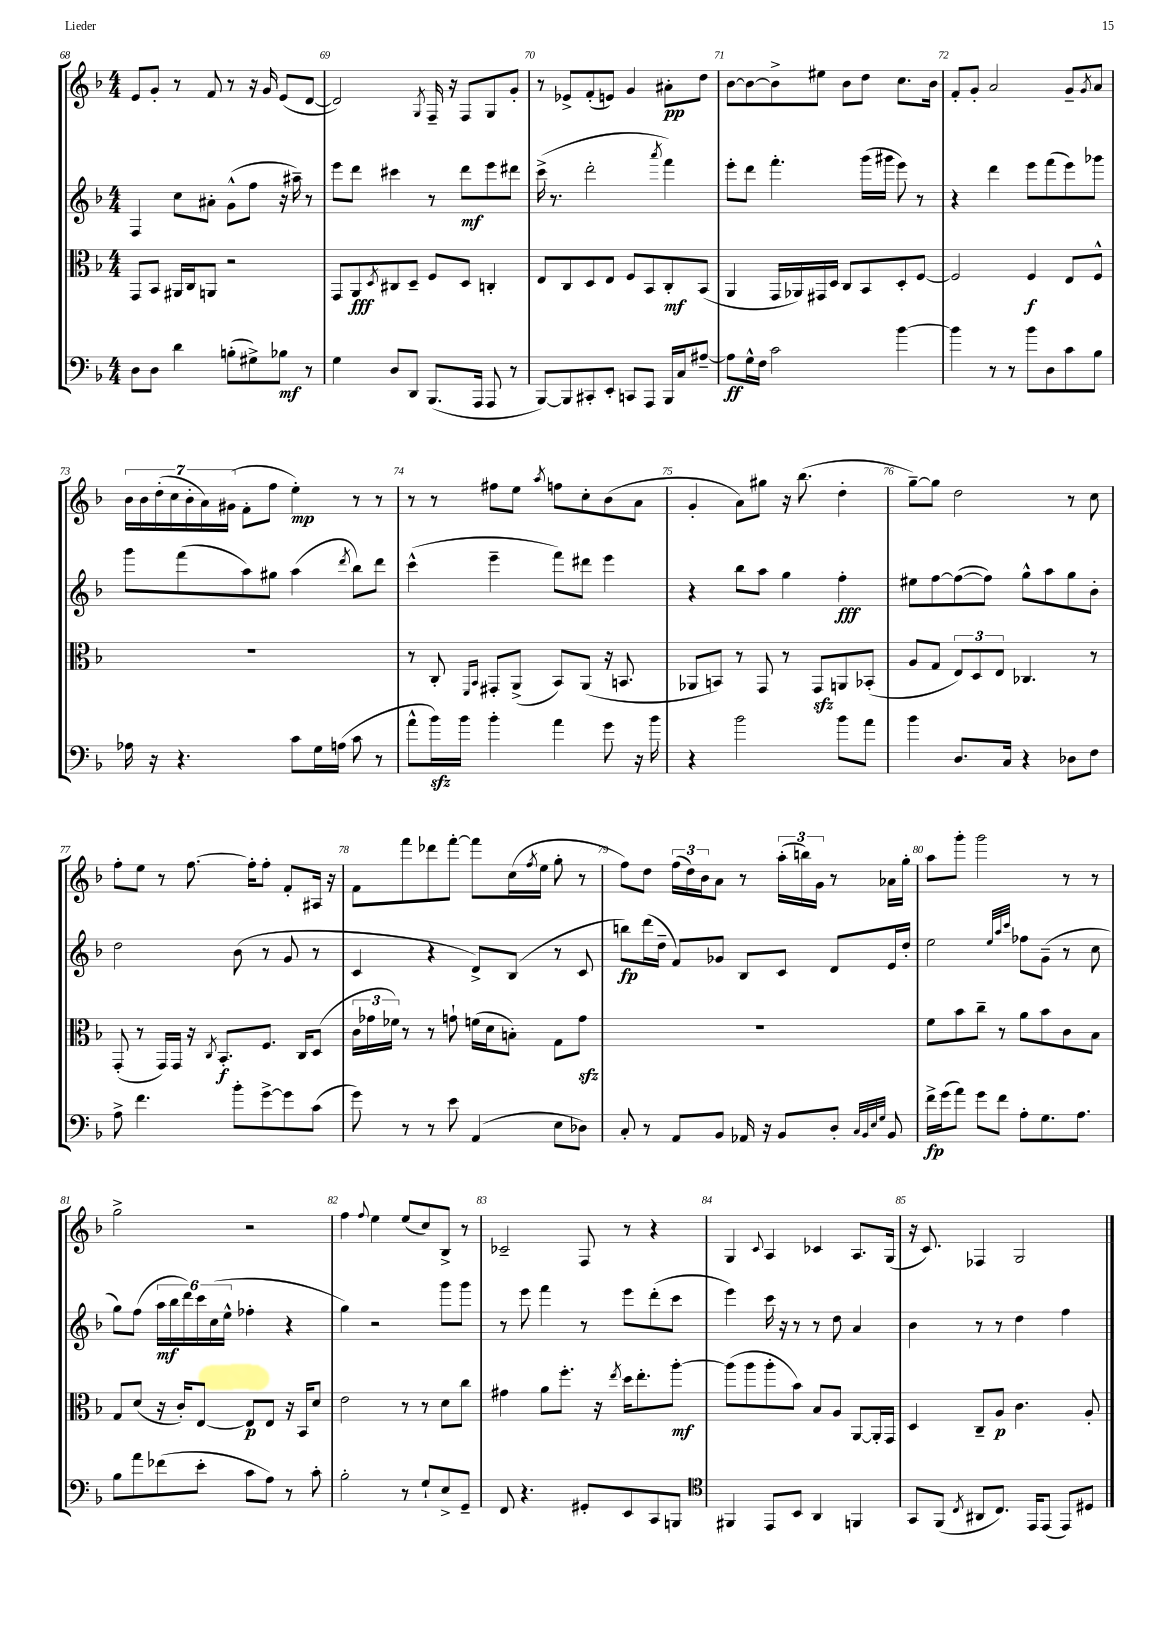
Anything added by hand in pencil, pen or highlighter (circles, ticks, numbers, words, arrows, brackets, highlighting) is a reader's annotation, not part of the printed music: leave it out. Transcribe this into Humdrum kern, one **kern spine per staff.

**kern	**kern	**kern	**kern
*staff4	*staff3	*staff2	*staff1
*clefF4	*clefC3	*clefG2	*clefG2
*k[b-]	*k[b-]	*k[b-]	*k[b-]
*M4/4	*M4/4	*M4/4	*M4/4
8D	8GG	4F	8e
8D	8BB-	.	8g'
4d	16AA#	8cc	8r
.	16C	.	.
.	8AA	8a#'	8f
(8B'	2r	(8g^^	8r
8G#^)	.	8ff	16r
.	.	.	16g
8B-	.	16r	(8e
.	.	16aa#~)	.
8r	.	8r	[8d
=	=	=	=
4G	8GG	8eee	2d])
.	8AA	8ddd	.
.	8qD	.	.
8D	8C#	4ccc#	.
8DD	8D~	.	.
.	.	.	8qG
(8.BBB-	8F	8r	16F~
.	.	.	16r
.	8D	8ddd	8F
16AAA	.	.	.
8AAA	4C'	8eee	8G
8r	.	8ddd#	8g'
=	=	=	=
[8BBB-)	8E	(16ccc^	8r
.	.	8.r	.
8BBB-]	8C	.	8e-^
8CC#'	8D	2ddd'	(8f'
8EE'	8E	.	8e)
8CC	8F	.	4g
8AAA	8BB-	.	.
.	.	8qaaa	.
16BBB-	8C'	4fff)	8a#'
16C	.	.	.
[8A#~	(8BB-	.	8dd
=	=	=	=
8A#]	4AA	8eee'	[8b-
16G^^	.	8ddd	8b-_
16F	.	.	.
2c	16GG	4.fff'	8b-^]
.	16AA-)	.	.
.	16GG#	.	8ee#
.	16D	.	.
.	8C	.	8b-
.	8BB-	(16ggg	8dd
.	.	16ggg#	.
[4b-	8D'	8eee)	8.cc
.	[8F	8r	.
.	.	.	16b-
=	=	=	=
4b-]	2F]	4r	8f'
.	.	.	8g'
8r	.	4ddd	2a
8r	.	.	.
8b-	4F	8eee	.
8D	.	(8fff	.
8c	8E	8eee)	8g~
.	.	.	8qg
8B-	8F^^	8ggg-	8a
=	=	=	=
16A-	1r	8ggg	28b-
.	.	.	28b-
16r	.	.	.
.	.	.	(28dd'
.	.	.	28cc
4.r	.	(8fff	.
.	.	.	28b-'
.	.	.	28a)
.	.	.	(28g#
.	.	8aa)	8f'
.	.	8gg#	8ff
8c	.	(4aa	4ee')
16G	.	.	.
(16A	.	.	.
.	.	8qddd	.
8c	.	8bb-)	8r
8r	.	8ddd	8r
=	=	=	=
8a^^	8r	(4ccc^^	8r
16b-)	8C'	.	8r
16b-	.	.	.
.	16qqFF	.	.
.	16qqBB-	.	.
4b-'	8GG#'	4eee~	8ff#
.	(8AA^	.	8ee
.	.	.	8qaa
4a	8BB-)	8fff)	8ff
.	(8AA	8ddd#	8cc'
8g	16r	4eee	(8b-
.	8.BB	.	.
16r	.	.	8a
16b-	.	.	.
=	=	=	=
4r	8AA-	4r	4g'
.	8BB)	.	.
2b-	8r	8bb-	8a)
.	8GG	8aa	8gg#
.	8r	4gg	16r
.	.	.	(8.bb-
.	8GG	.	.
8b-	8AA	4ff'	4dd'
8a	(8BB-'	.	.
=	=	=	=
4b-	8A	8ee#	[8gg~)
.	8G	[8ff	8gg]
8.D	12E)	(8ff_	2dd
.	12D	.	.
.	.	8ff])	.
.	12E	.	.
16C	.	.	.
4r	4.C-	8gg^^	.
.	.	8aa	.
8D-	.	8gg	8r
8F	8r	8b-'	8cc
=	=	=	=
8A^	(8GG'	2dd	8ff'
4.f	8r	.	8ee
.	16GG)	.	8r
.	16GG	.	.
.	16r	.	[8.ff
.	8qC	.	.
.	8.BB-'	.	.
8b-'	.	(8b-	.
.	.	.	16ff']
[8g^	8.F	8r	8ff'
8g]	.	8g	8f'
.	16C	.	.
(8c	(8D	8r	16A#
.	.	.	16r
=	=	=	=
8g)	24c	4c	8f
.	24g-	.	.
.	24f-)	.	.
8r	8r	.	8fff
8r	8r	4r	8ddd-
8e	8g`	.	[8fff'
(4AA	(16f	8d^)	8fff]
.	16d	.	.
.	8B')	(8B-	(16cc
.	.	.	8qff
.	.	.	16ee
8E	8G	8r	8gg'
8D-)	8g	8c	8r
=	=	=	=
8C'	1r	8bb)	8ff)
8r	.	(16ddd	8dd
.	.	16dd~	.
8AA	.	8f)	(24ff
.	.	.	24dd)
.	.	.	24b-
8BB-	.	8g-	8a
16AA-	.	8B-	8r
16r	.	.	.
8BB-	.	8c	(24aa'
.	.	.	24bb)
.	.	.	24g
8D'	.	8d	8r
32qqC	.	.	.
32qqBB-	.	.	.
32qqE	.	.	.
32qqG	.	.	.
8BB-	.	16e	16a-
.	.	16dd'	16gg'
=	=	=	=
16f^	8f	2ee	8aa
(16g	.	.	.
8a)	8b-	.	8ggg'
8g	8cc~	.	2ggg
8f	8r	.	.
.	.	32qqee	.
.	.	32qqaa	.
.	.	32qqccc	.
8A'	8a	8ff-	.
8.G	8b-	(8g~	.
.	8c	8r	8r
8.A	.	.	.
.	8B-	8cc	8r
=	=	=	=
8B-	8G	8gg)	2gg^
8a	(8d	(8ff	.
(8f-	16r	24aa	.
.	.	24bb-	.
.	16c')	.	.
.	.	24ddd)	.
8e'	[8E	24ccc	.
.	.	(24cc	.
.	.	24ee^^	.
8c	8E]	4ff-'	2r
8A)	8E	.	.
8r	16r	4r	.
.	16BB-	.	.
8c'	8d	.	.
=	=	=	=
2B-'	2e	4gg)	4ff
.	.	.	8qqff
.	.	2r	4ee
8r	8r	.	(8ee
8G`	8r	.	8cc)
8E^	8d	8ggg	8B-^
8GG~	8cc	8ggg	8r
=	=	=	=
8FF	4g#	8r	2c-~
4.r	.	8eee	.
.	8a	4fff	.
.	8.ff'	.	.
8GG#'	.	8r	8F
.	16r	.	.
.	8qee	.	.
8EE	16dd	8eee	8r
.	8.ee'	.	.
8CC	.	(8ddd'	4r
8BBB	[8aa'	8ccc	.
=	=	=	=
*clefC4	*	*	*
4FF#	(8aa]	4eee)	4G
.	8aa	.	.
.	.	.	8qqc
8EE	8aa'	16ccc	4A
.	.	16r	.
8BB-	8b-)	8r	.
4AA	8B-	8r	4c-
.	8A	8dd	.
4FF	[8AA	4a	8.A
.	16AA']	.	.
.	16GG	.	(16G
=	=	=	=
8GG	4D	4b-	16r
.	.	.	8.c)
(8FF	.	.	.
8qC	.	.	.
8AA#	8C~	8r	4F-
8.C)	8A	8r	.
.	4.c	4dd	2G
16EE	.	.	.
(8EE	.	.	.
8EE)	.	4ff	.
8D#	8A'	.	.
==	==	==	==
*-	*-	*-	*-
